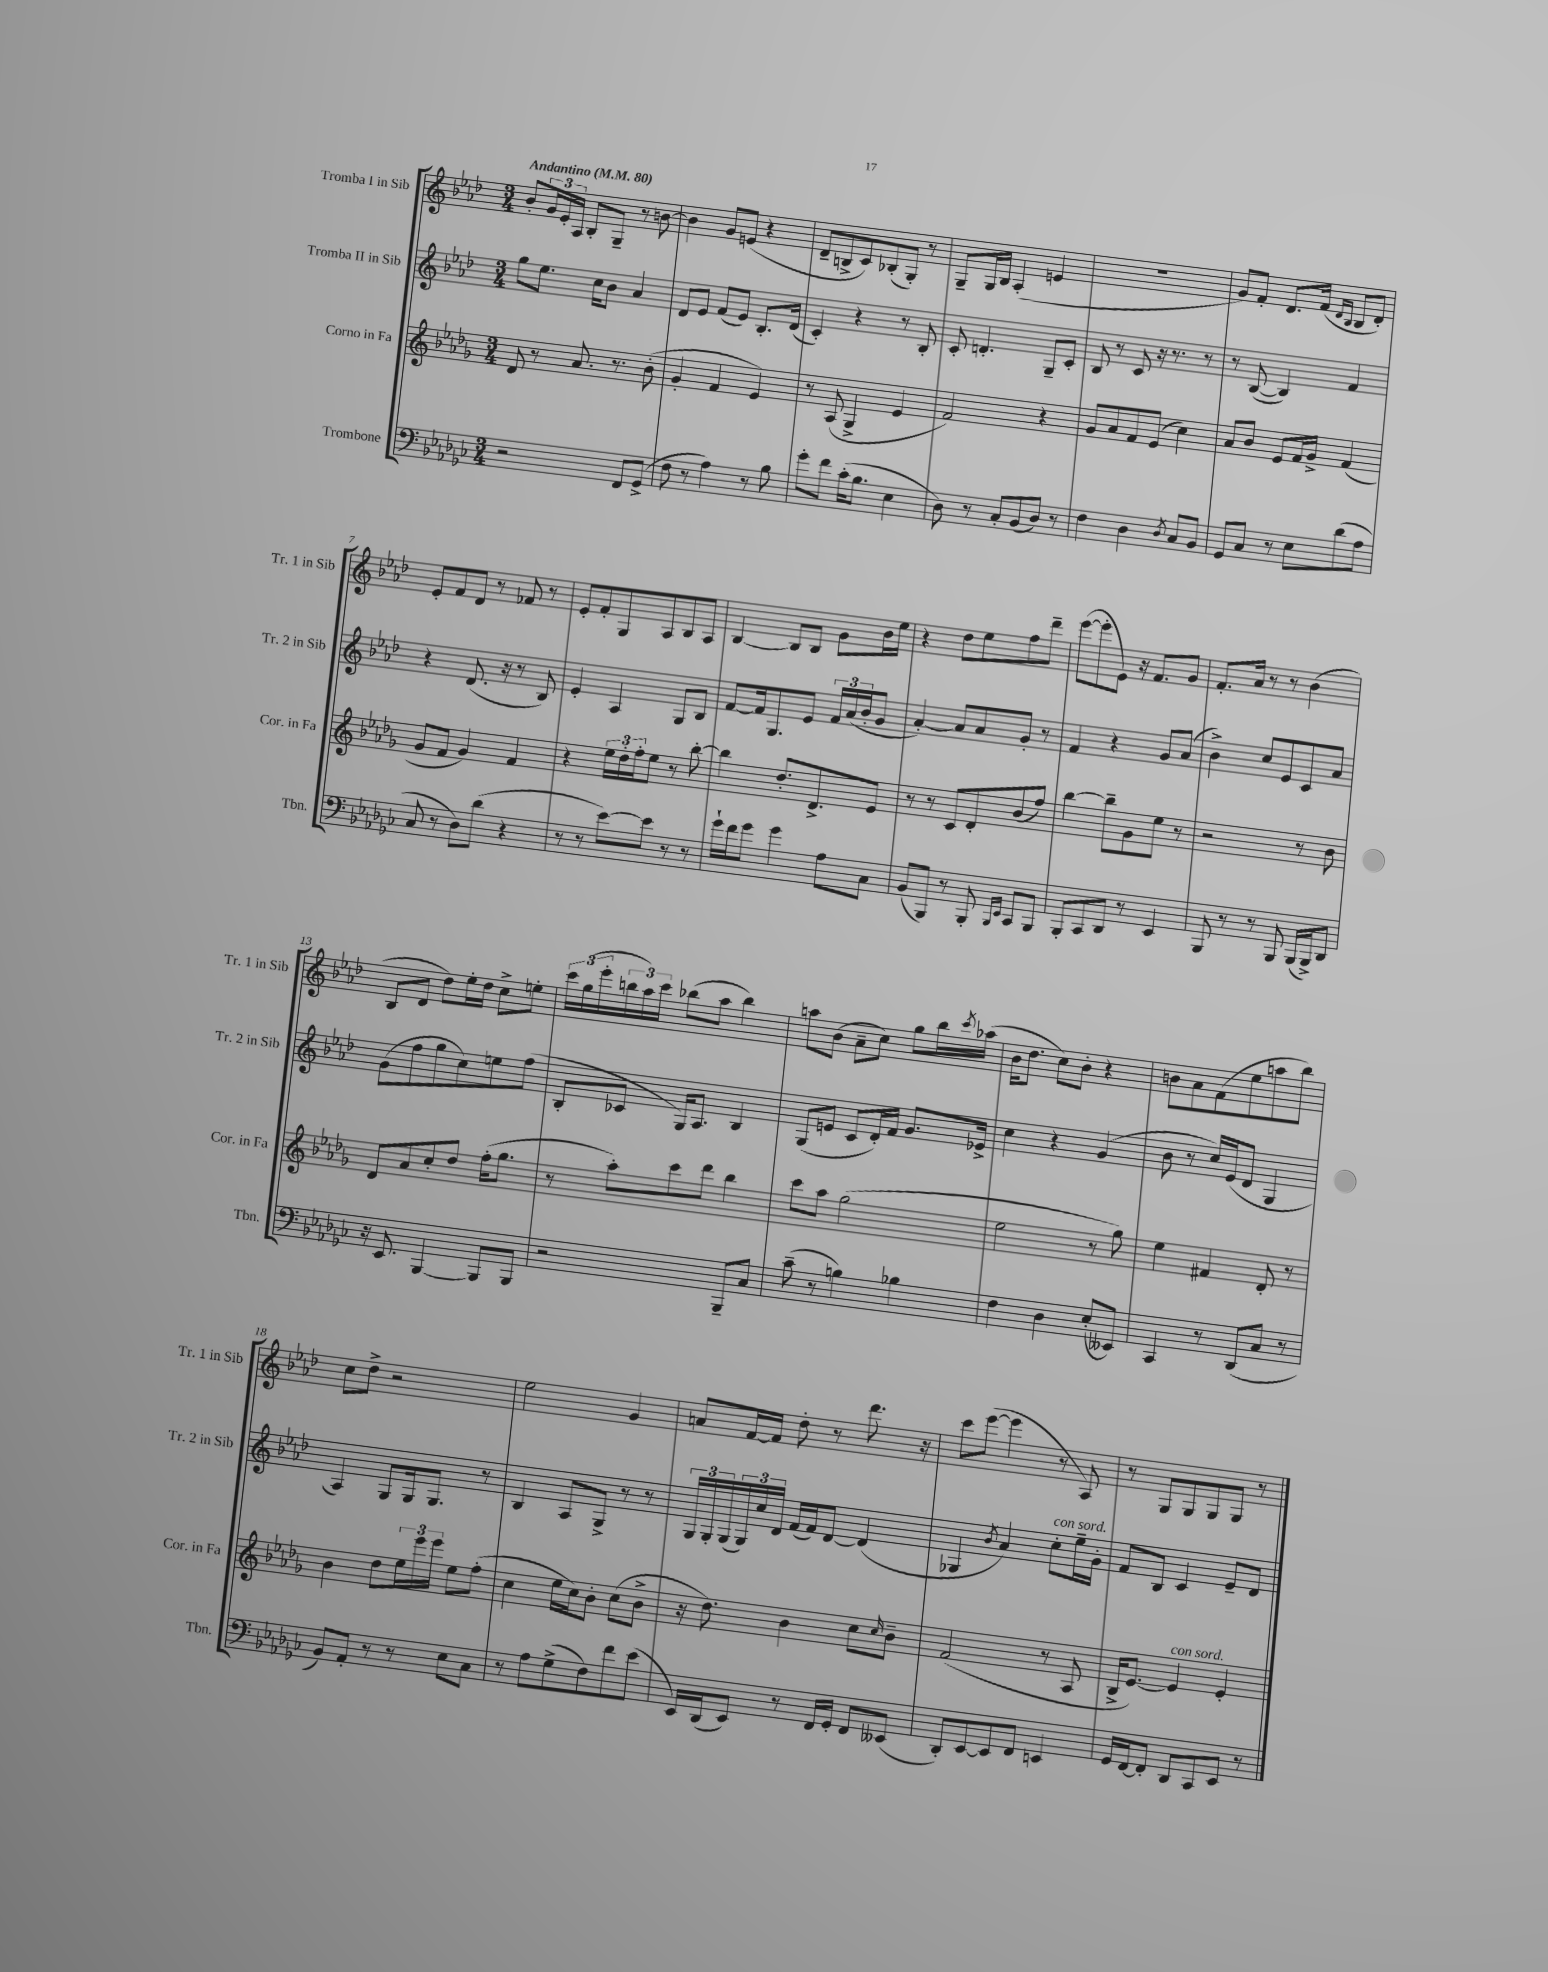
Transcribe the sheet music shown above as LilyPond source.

<<
\new StaffGroup <<
\new Staff = "s0" \with { instrumentName = "Tromba I in Sib" shortInstrumentName = "Tr. 1 in Sib" } {
    \clef treble \key aes \major \numericTimeSignature \time 3/4 \tempo "Andantino" 4 = 80
    bes'8-. \tuplet 3/2 { g'16 ees'16-. aes16 } bes8-. g8-- r8 b'8~ |
    b'4 g'8 e'8( r4 |
    des'8-- b8-> c'8) bes8-.( g8-.) r8 |
    g8-- g16 bes16 aes4-.( e'4 |
    R2. |
    g'8) f'8-. des'8. f'16( \grace { des'16 bes16 } bes8 des'8-.) |
    ees'8-. f'8 des'8 r8 fes'8 r8 |
    ees'8-. f'8-. g8 aes8 bes8 aes8 |
    bes4~ bes8 bes8 g'8 bes'16 ees''16 |
    r4 des''8 ees''8 f''8 des'''8-- |
    ees'''8~( ees'''8-. ees'8) r16 f'8. g'8 |
    f'8.-. aes'16 r8 r8 bes'4( |
    bes8 des'8 des''8) ees''16-. des''16 c''8-> e''8-. |
    \tuplet 3/2 { c'''16 g''16( ees'''16-. } \tuplet 3/2 { b''16 aes''16) c'''16 } bes''8( aes''8 bes''4) |
    a''8 bes'8( aes'8-- c''8) g''8 bes''16 \acciaccatura { c'''8 } aes''16( |
    bes'16 des''8. c''8) bes'8-. r4 |
    b'8 aes'8 f'8( ees''8 a''8 bes''8) |
    c''8 des''8-> r2 |
    ees''2 g'4 |
    a'8 f'16~ f'16 des''8-. r8 des'''8. r16 |
    c'''8 ees'''8~( ees'''4 r8 aes8) |
    r8 g8 g8 g8 g8 r8 \bar "|." |
}
\new Staff = "s1" \with { instrumentName = "Tromba II in Sib" shortInstrumentName = "Tr. 2 in Sib" } {
    \clef treble \key aes \major \numericTimeSignature \time 3/4
    g''8 ees''8. c''16 bes'8 aes'4 |
    des'8 ees'8 f'8( ees'8) bes8.-. des'16( |
    c'4-.) r4 r8 bes8-. |
    c'8-. d'4.-. g8-- c'8-. |
    bes8 r8 c'8 r16 r8. r8 |
    r8 bes8~( bes4) f'4 |
    r4 des'8.( r16 r8 bes8) |
    ees'4-. aes4 g8 bes8 |
    f'8~ f'16 g8. ees'8 \tuplet 3/2 { f'16 aes'16( bes'16-. } g'8 |
    aes'4~-.) aes'8 aes'8 g'8-. r8 |
    f'4 r4 g'8 aes'8( |
    bes'4->) c''8 ees'8 c'8 aes'8 |
    g'8( f''8 g''8 c''8) e''8 f''8( |
    bes8-. ces'8 g16) aes8. bes4 |
    g8( e'8 c'8 des'16-.) f'16 g'8. ees'16-> |
    c''4 r4 g'4( |
    bes'8 r8 c''16) ees'16( des'8 g4 |
    aes4) g8 g16 g8. r8 |
    bes4 aes8 g8-> r8 r8 |
    \tuplet 3/2 { g16 g16-. g16( } \tuplet 3/2 { g16) c''16 des'16 } f'16( f'16) des'8~ des'4( |
    ges4 \acciaccatura { bes'8 } aes'4) c''8-.^\markup { \italic "con sord." } ees''16-- g'16-. |
    f'8 bes8 c'4 ees'8-- des'8 \bar "|." |
}
\new Staff = "s2" \with { instrumentName = "Corno in Fa" shortInstrumentName = "Cor. in Fa" } {
    \clef treble \key des \major \numericTimeSignature \time 3/4
    des'8 r8 aes'8. r8. bes'8-.( |
    ges'4-. f'4 ees'4) |
    r8 aes8( ges4-> ees'4 |
    f'2) r4 |
    ges'8 aes'8 f'8 ees'8( c''4) |
    aes'8 bes'8 ees'8 f'16 ges'16-> f'4( |
    ges'8 f'8 ges'4) f'4 |
    r4 \tuplet 3/2 { ees''16 des''16-. f''16-. } ees''8 r8 bes''8~-. |
    bes''4 des''8.-. des'8.-> ees'8 |
    r8 r8 c'8 des'8-. bes'8( f''8) |
    bes''4~ bes''8-- ges'8 ees''8 r8 |
    r2 r8 bes'8 |
    des'8 aes'8 c''8-. des''8 f''16-.( ges''8. |
    r8 aes''8-.) c'''8 des'''8 bes''4 |
    c'''8 aes''8 ges''2( |
    ees''2 r8 ges''8) |
    ees''4 fis'4 des'8-. r8 |
    bes'4 des''8 \tuplet 3/2 { ees''16 ees'''16 ees'''16 } ees''8 f''8-.( |
    c''4 ees''16 c''16) bes'8-. c''8( bes'8-> |
    r16 des''8.) bes'4 c''8 \grace { c''16 } bes'8-- |
    f'2( r8 aes8 |
    bes16-> ees'8.~) ees'4^\markup { \italic "con sord." } ees'4-. \bar "|." |
}
\new Staff = "s3" \with { instrumentName = "Trombone" shortInstrumentName = "Tbn." } {
    \clef bass \key ges \major \numericTimeSignature \time 3/4
    r2 f,8 ges,8->( |
    f8 r8 aes4) r8 bes8 |
    ges'8-. f'8 ces'16-.( bes8. ees4 |
    des8) r8 ces8-. bes,8( des8) r8 |
    f4 des4 \acciaccatura { des8 } ces8 bes,8 |
    ges,8 ces8 r8 ees8 des'8( aes8 |
    ces8 r8 des8) des'8( r4 |
    r8 r8 ees'8~) ees'8 r8 r8 |
    ges'16-! f'16 ges'8 ges'4 aes8 ces8 |
    bes,8( bes,,8) r8 bes,,8-. \grace { bes,,16 ees,16 } ces,8 bes,,8 |
    bes,,8-. ces,8 des,8 r8 ees,4 |
    bes,,8 r8 r8 bes,,8 bes,,16( bes,,16->) des,8 |
    r16 ees,8. bes,,4~ bes,,8 bes,,8 |
    r2 bes,,8-- ces8 |
    ces'8--( r8 b4) bes4 |
    f4 des4 ees8-.( eeses,8) |
    ces,4 r8 des,8( ces8 r8 |
    bes,8) aes,8-. r8 r8 ees8 ces8 |
    r8 aes8 ges8->( f8) f'8 ees'8( |
    ees,16) des,16( ees,8) r8 f,16 ges,16-. f,8 eeses,8( |
    des,8-.) ees,8~ ees,8 f,8 e,4 |
    ges,16 f,16~ f,8-. des,8 ces,8 ees,8 r8 \bar "|." |
}
>>
>>
